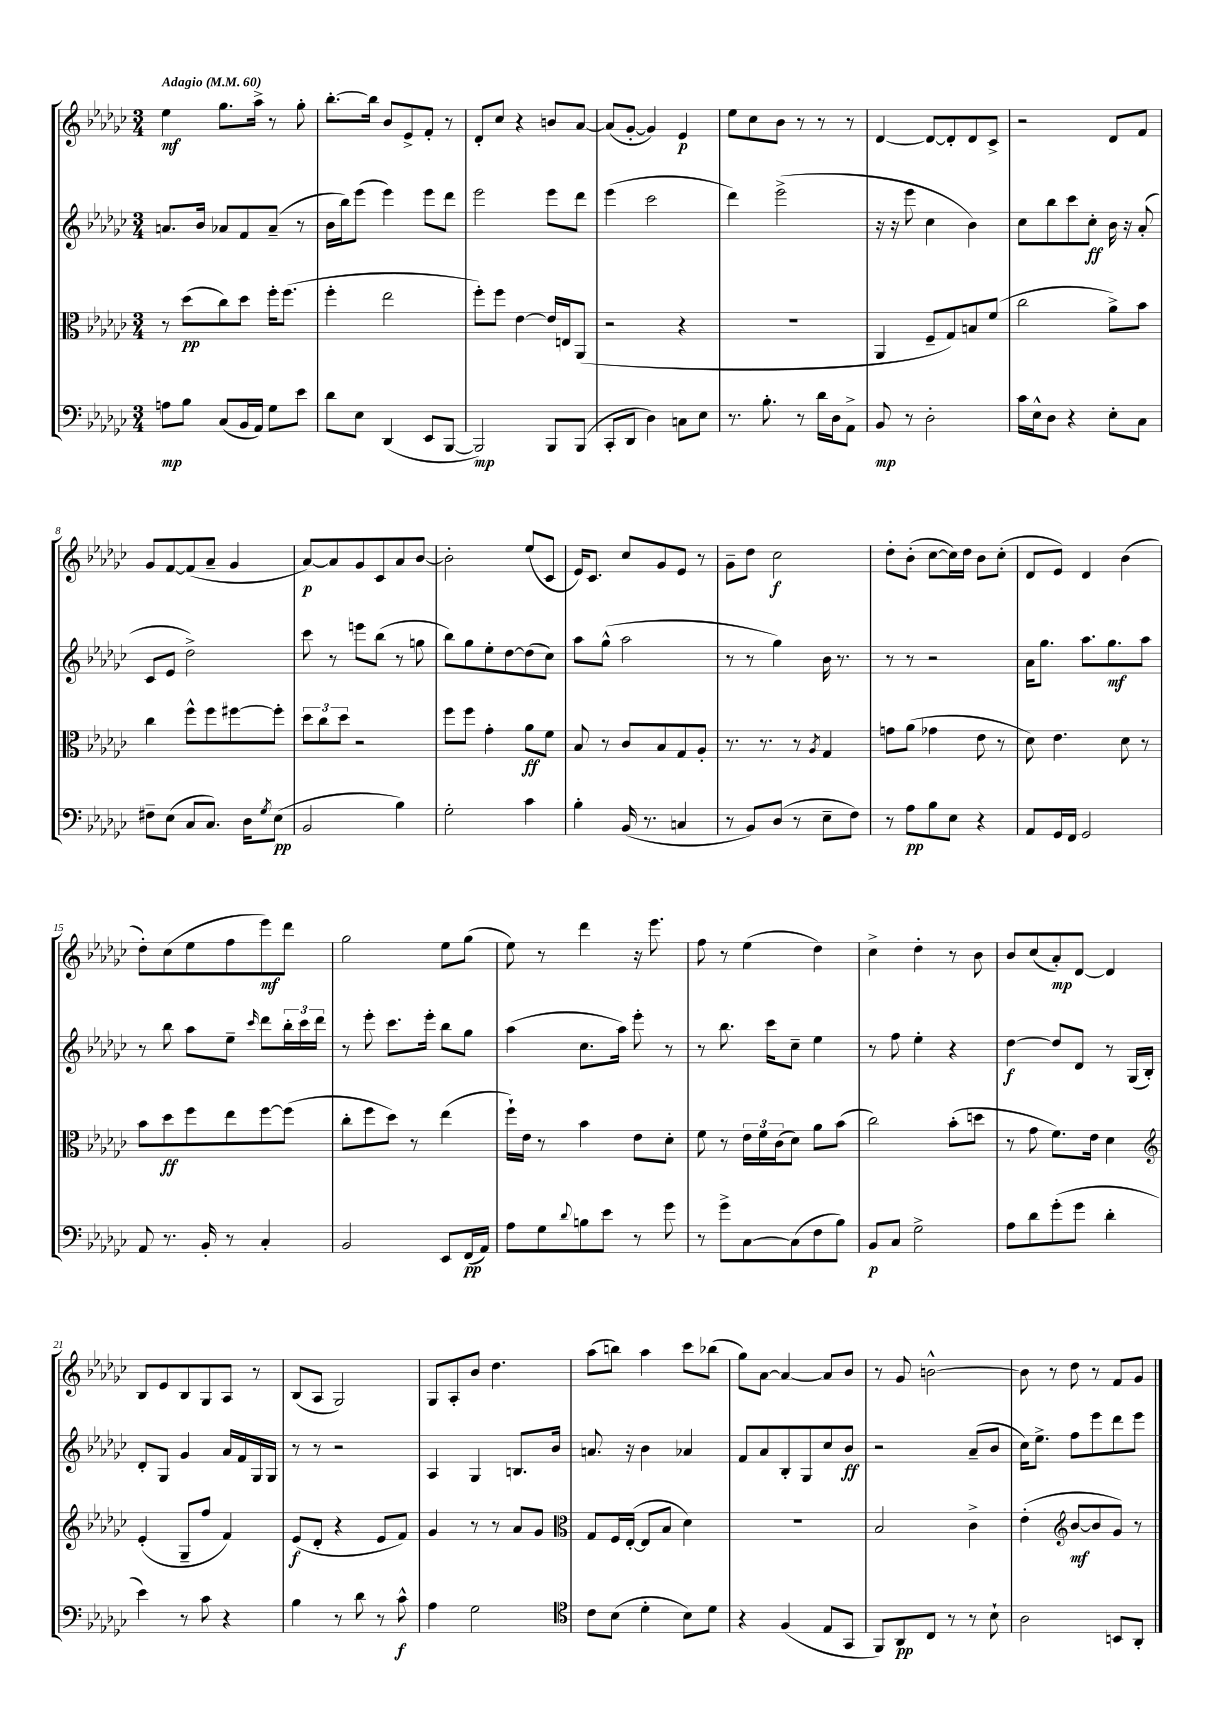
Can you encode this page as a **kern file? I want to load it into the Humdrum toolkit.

**kern	**kern	**kern	**kern
*staff4	*staff3	*staff2	*staff1
*clefF4	*clefC3	*clefG2	*clefG2
*k[b-e-a-d-g-c-]	*k[b-e-a-d-g-c-]	*k[b-e-a-d-g-c-]	*k[b-e-a-d-g-c-]
*M3/4	*M3/4	*M3/4	*M3/4
*MM60	*MM60	*MM60	*MM60
8A	8r	8.a	4ee-
8B-	(8dd-	.	.
.	.	16b-	.
(8C-	8cc-)	8a-	8.gg-
16BB-	8dd-	8f	.
16AA-)	.	.	16aa-^
8G-	16ff'	(8a-~	8r
.	(8.ff	.	.
8e-	.	8r	8gg-'
=	=	=	=
8d-	4ff'	16b-	[8.bb-'
.	.	16bb-)	.
8E-	.	(8eee-	.
.	.	.	16bb-]
(4DD-	2ee-	4eee-)	8b-
.	.	.	8e-^
8EE-	.	8eee-	8f'
[8BBB-	.	8ddd-	8r
=	=	=	=
2BBB-])	8ff')	2eee-	8d-'
.	8ff	.	8cc-
.	[4e-	.	4r
8BBB-	16e-]	8eee-	8b
.	16E	.	.
(8BBB-	(8AA-	8ddd-	[8a-
=	=	=	=
8CC-'	2r	(4eee-	(8a-]
8DD-	.	.	[8g-'
4D-)	.	2ccc-	4g-])
8C	4r	.	4e-
8E-	.	.	.
=	=	=	=
8.r	2.r	4ddd-)	8ee-
.	.	.	8cc-
8.B-'	.	.	.
.	.	(2eee-^	8b-
8r	.	.	8r
16d-	.	.	8r
16D-	.	.	.
8AA-^	.	.	8r
=	=	=	=
8BB-	4AA-	16r	[4d-
.	.	16r	.
8r	.	8eee-	.
2D-'	8F~	4cc-	8d-_
.	8G-)	.	8d-']
.	8B	4b-)	8d-
.	(8f	.	8c-^
=	=	=	=
16c-	2cc-	8cc-	2r
16E-^^	.	.	.
8D-	.	8bb-	.
4r	.	8ccc-	.
.	.	8cc-'	.
8E-'	8a-^)	16b-	8d-
.	.	16r	.
8C-	8b-	(8a-'	8f
=	=	=	=
8F#~	4cc-	8c-	8g-
(8E-	.	8e-	[8f
8C-	8ff^^	2dd-^)	(8f]
8.C-)	8ff	.	8a-~
.	[8ff#	.	4g-
16D-	.	.	.
8qG-	.	.	.
(8E-	8ff#']	.	.
=	=	=	=
2BB-	12dd-	8ccc-	[8a-)
.	12cc-	.	.
.	.	8r	8a-]
.	12dd-	.	.
.	2r	8eee	8g-
.	.	(8bb-	8c-
4B-)	.	8r	8a-
.	.	8gg	[8b-
=	=	=	=
2G-'	8ff	8bb-)	2b-']
.	8ff	8gg-	.
.	4g-'	8ee-'	.
.	.	[8dd-	.
4c-	8a-	(8dd-]	(8ee-
.	8f	8cc-)	8c-
=	=	=	=
4B-'	8B-	8aa-	16e-)
.	.	.	8.c-
.	8r	(8gg-^^	.
(16BB-	8c-	2aa-	8cc-
8.r	.	.	.
.	8B-	.	8g-
4C	8G-	.	8e-
.	8A-'	.	8r
=	=	=	=
8r	8.r	8r	8g-~
8BB-)	.	8r	8dd-
.	8.r	.	.
(8D-	.	4gg-)	2cc-
8r	8r	.	.
.	8qA-	.	.
8E-~	4G-	16b-	.
.	.	8.r	.
8F)	.	.	.
=	=	=	=
8r	8g	8r	8dd-'
8A-	(8a-	8r	(8b-'
8B-	4g-	2r	[8cc-
8E-	.	.	16cc-])
.	.	.	16dd-
4r	8e-	.	8b-
.	8r	.	(8cc-'
=	=	=	=
8AA-	8d-)	16a-	8d-
.	.	8.gg-	.
16GG-	4.e-	.	8e-)
16FF	.	.	.
2GG-	.	8.aa-	4d-
.	.	8.gg-	.
.	8d-	.	(4b-
.	8r	8aa-	.
=	=	=	=
8AA-	8b-	8r	8dd-')
8.r	8dd-	8bb-	(8cc-
.	8ff	8aa-	8ee-
16BB-'	.	.	.
8r	8ee-	8ee-~	8ff
.	.	16qqccc-	.
4C-'	[8ff	8ddd-	8eee-)
.	(8ff]	24bb-'	8ddd-
.	.	24ccc-	.
.	.	24ddd-	.
=	=	=	=
2BB-	8cc-'	8r	2gg-
.	8ff	8eee-'	.
.	8dd-)	8.ccc-	.
.	8r	.	.
.	.	16eee-'	.
8EE-	(4ee-	8bb-	8ee-
(16FF	.	8gg-	(8gg-
16AA-)	.	.	.
=	=	=	=
8A-	16ff`)	(4aa-	8ee-)
.	16e-	.	.
8G-	8r	.	8r
8qqd-	.	.	.
8B	4b-	8.cc-	4ddd-
8e-	.	.	.
.	.	16aa-)	.
8r	8e-	8eee-'	16r
.	.	.	8.eee-
8g-	8d-'	8r	.
=	=	=	=
8r	8f	8r	8ff
8g-^	8r	8.bb-	8r
[8C-	24e-	.	(4ee-
.	24f	.	.
.	.	16ccc-	.
.	(24c-	.	.
(8C-]	8d-)	8cc-~	.
8F	8a-	4ee-	4dd-)
8B-)	(8b-	.	.
=	=	=	=
8BB-	2cc-)	8r	4cc-^
8C-	.	8ff	.
2G-^	.	4ee-'	4dd-'
.	(8b-'	4r	8r
.	8dd	.	8b-
=	=	=	=
8A-	8r	[4dd-	8b-
8d-	8g-	.	(8cc-
(8g-'	8.f)	8dd-]	8a-')
8g-	.	8d-	[8d-
.	16e-	.	.
4d-'	4d-	8r	4d-]
.	.	(16G-	.
.	.	16B-')	.
=	=	=	=
*	*clefG2	*	*
4e-)	(4e-'	8d-'	8B-
.	.	8G-	8e-
8r	8G-~	4g-	8B-
8c-	8ff	.	8G-
4r	4f)	16a-	8A-
.	.	16f	.
.	.	16G-	8r
.	.	16G-	.
=	=	=	=
4B-	(8e-	8r	(8B-
.	8d-'	8r	8A-
8r	4r	2r	2G-)
8d-	.	.	.
8r	8e-	.	.
8c-^^	8f)	.	.
=	=	=	=
4A-	4g-	4A-	8G-
.	.	.	8A-'
2G-	8r	4G-	8b-
.	8r	.	4.dd-
.	8a-	8.B	.
.	8g-	.	.
.	.	16b-	.
=	=	=	=
*clefC4	*clefC3	*	*
8c-	8G-	8.a	(8aa-
(8B-	16F	.	8bb)
.	([16E-'	16r	.
4d-'	8E-]	4b-	4aa-
.	8B-	.	.
8B-)	4d-)	4a-	8ccc-
8d-	.	.	(8bb-
=	=	=	=
4r	2.r	8f	8gg-)
.	.	8a-	[8a-
(4F	.	8B-'	4a-_
.	.	8G-	.
8E-	.	8cc-	8a-]
8GG-	.	8b-	8b-
=	=	=	=
8FF)	2B-	2r	8r
8AA-	.	.	8g-
8C-	.	.	[2b^^
8r	.	.	.
8r	4c-^	(8a-~	.
8B-`	.	8b-	.
=	=	=	=
2A-	(4e-'	16cc-)	8b]
.	.	8.ee-^	.
.	.	.	8r
*	*clefG2	*	*
.	[8b-	8ff	8dd-
.	8b-]	8eee-	8r
8BB	8g-)	8ddd-	8f
8AA-'	8r	8eee-	8g-
==	==	==	==
*-	*-	*-	*-
